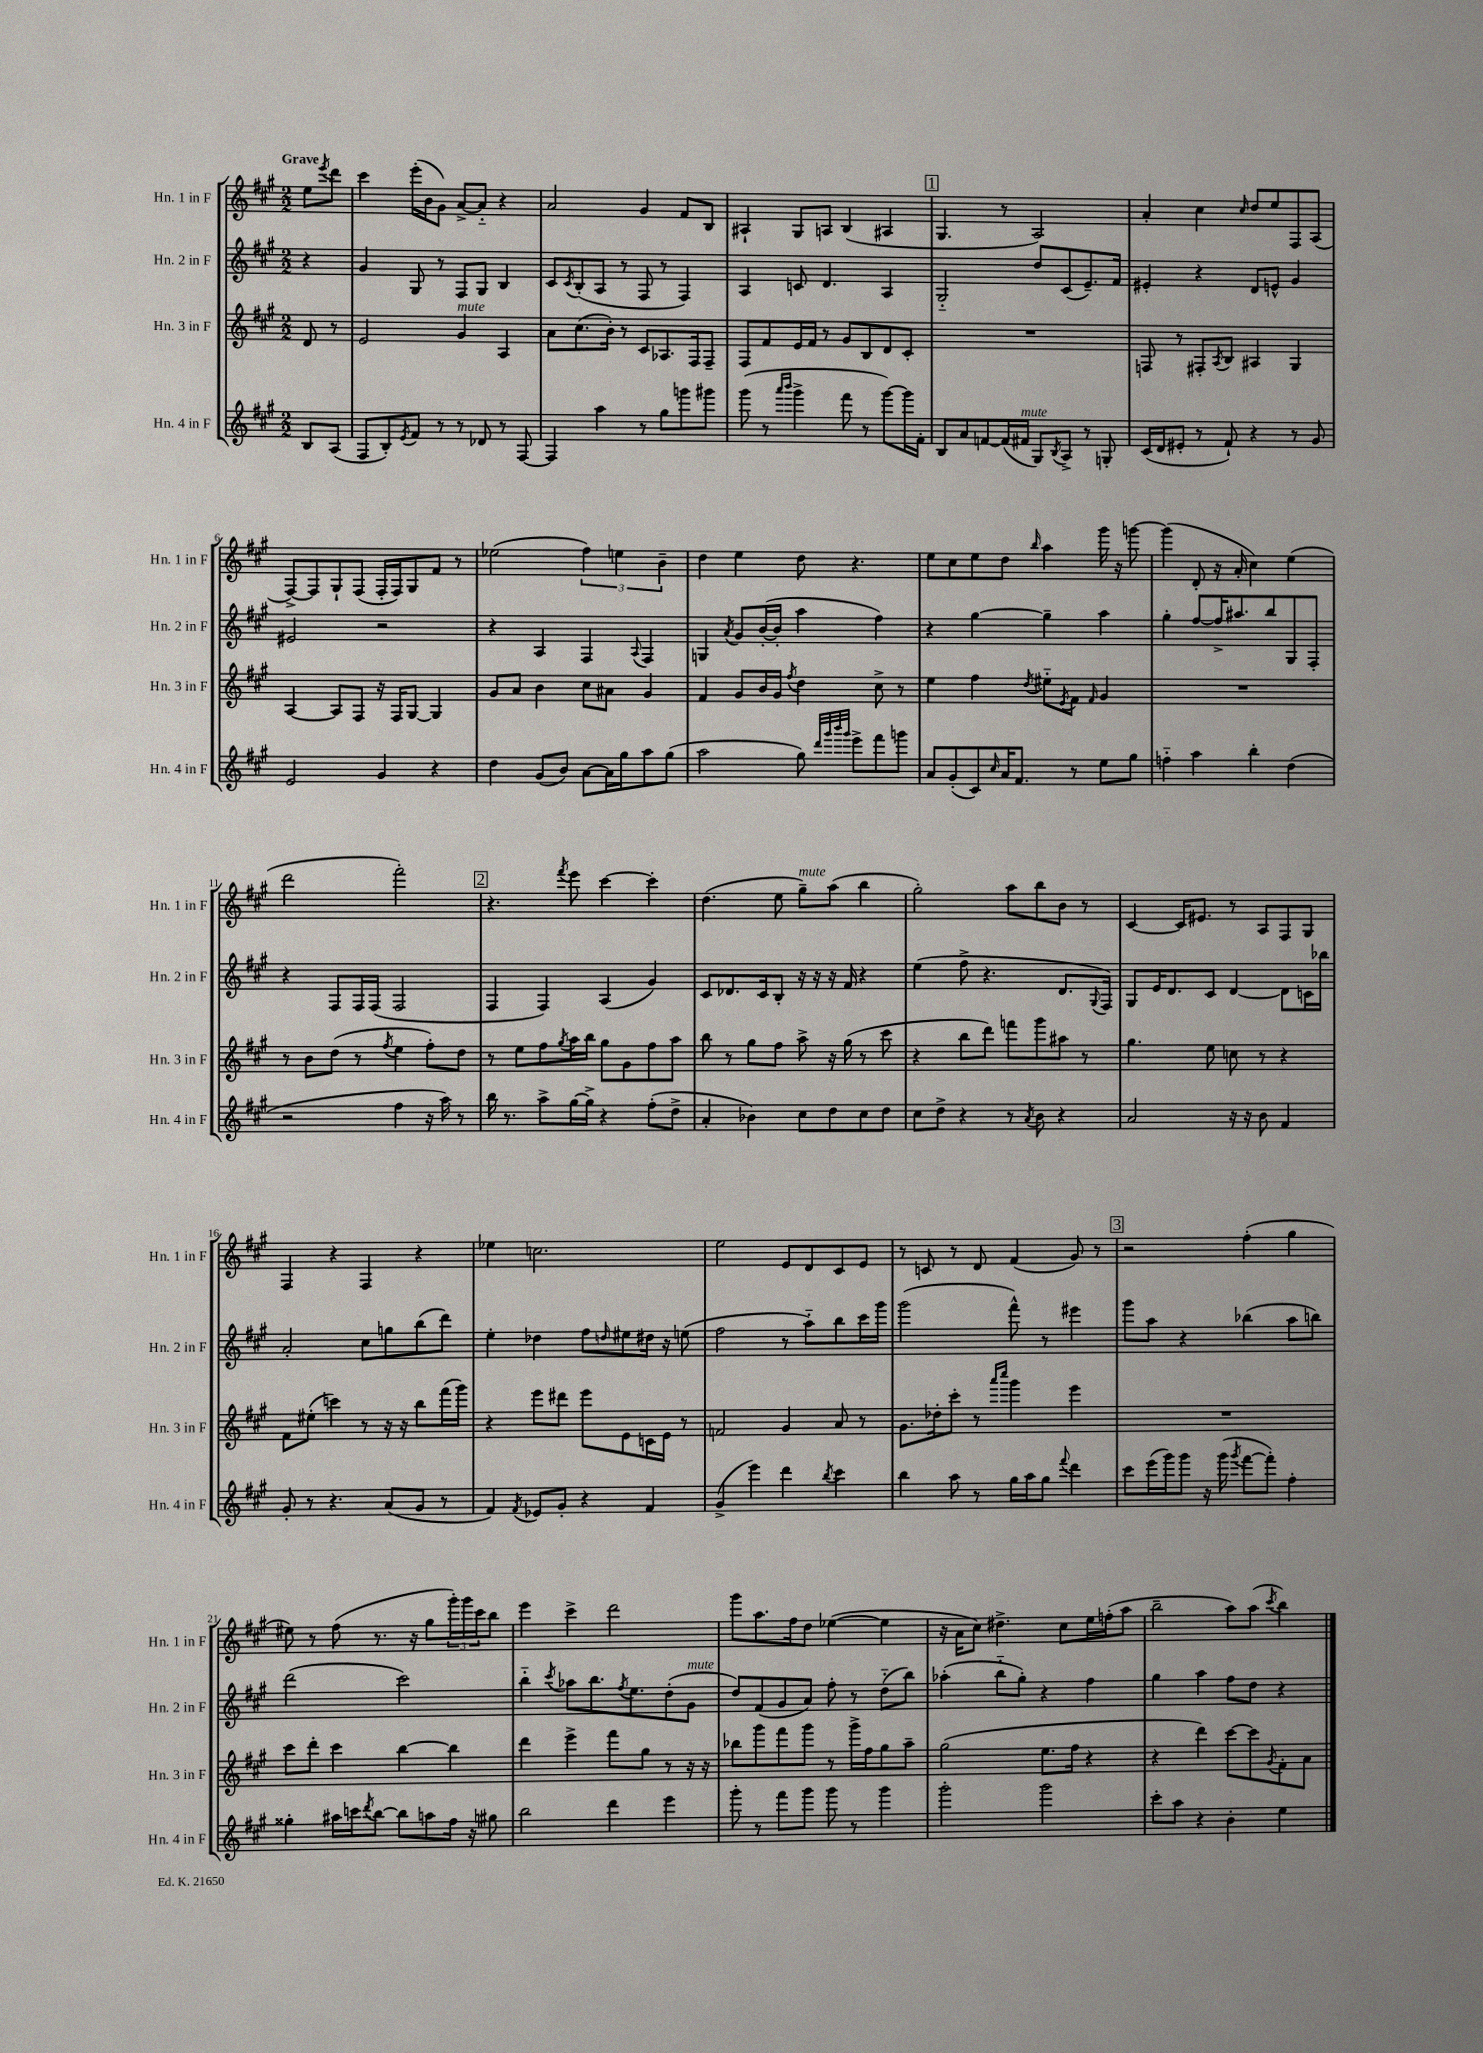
<<
\new StaffGroup <<
\new Staff = "s0" \with { instrumentName = "Hn. 1 in F" shortInstrumentName = "Hn. 1 in F" } {
    \clef treble \key a \major \numericTimeSignature \time 2/2 \partial 4 \tempo "Grave"
    e''8 \acciaccatura { e'''8 } d'''8 |
    cis'''4 e'''16-.( b'16 gis'8) a'8~-> a'8-_ r4 |
    a'2 gis'4 fis'8 b8 |
    ais4-! gis8 a8 b4( ais4 |
    \mark \markup { \box "1" } gis4. r8 a2) |
    a'4-. cis''4 \grace { cis''16 } d''8 e''8 fis8 a8( |
    fis8~->) fis8 gis8-! fis8( fis16-. fis16) gis8 fis'8 r8 |
    ees''2( \tuplet 3/2 { fis''4) e''4 b'4-- } |
    d''4 e''4 d''8 r4. |
    e''8 cis''8 e''8 d''8 \grace { b''16 } a''4 gis'''16 r16 g'''8~ |
    g'''4( d'8-. r16 a'16-. cis''4) e''4( |
    d'''2 fis'''2-.) |
    \mark \markup { \box "2" } r4. \acciaccatura { fis'''8 } e'''8 cis'''4~ cis'''4-. |
    d''4.( e''8 gis''8--^\markup { \italic "mute" }) a''8( b''4 |
    gis''2-.) a''8 b''8 b'8 r8 |
    cis'4~ cis'16 eis'8. r8 a8 fis8 gis8 |
    fis4 r4 fis4 r4 |
    ees''4 c''2. |
    e''2 e'8 d'8 cis'8 e'8 |
    r8 c'8 r8 d'8 fis'4( gis'8) r8 |
    \mark \markup { \box "3" } r2 fis''4-.( gis''4 |
    eis''8) r8 fis''8( r8. r16 gis''8 \tuplet 3/2 { gis'''16-.) gis'''16 cis'''16 } b''8 |
    e'''4 cis'''4-> d'''2 |
    gis'''8 a''8. fis''16 d''8 ees''4~( ees''4 |
    r16 a'16 cis''8) dis''4.-> cis''8 e''16 f''16-.( a''8 |
    b''2-- a''8) a''8( \acciaccatura { cis'''8 } b''4) \bar "|." |
}
\new Staff = "s1" \with { instrumentName = "Hn. 2 in F" shortInstrumentName = "Hn. 2 in F" } {
    \clef treble \key a \major \numericTimeSignature \time 2/2 \partial 4
    r4 |
    gis'4 gis8 r8 fis8 gis8 b4 |
    cis'8 \acciaccatura { cis'8 } b8-.( a8 r8 fis8 r8 fis4) |
    a4 c'8 d'4. a4 |
    \mark \markup { \box "1" } gis2-_ d''8 cis'8( e'8.--) fis'16 |
    eis'4-. r4 d'8 e'8-^ gis'4 |
    eis'2 r2 |
    r4 a4 fis4 \appoggiatura { a8 } fis4 |
    g4 \acciaccatura { a'8 } gis'8 b'16~-.( b'16-. a''4 fis''4) |
    r4 gis''4~ gis''4-- a''4 |
    gis''4-. fis''8~ fis''16-> ais''8. b''8 gis8 fis8-. |
    r4 fis8 fis16 fis16( fis2 |
    \mark \markup { \box "2" } fis4 fis4) a4( gis'4) |
    cis'8 des'8. cis'16 b8-. r16 r16 r16 fis'16 r4 |
    e''4( fis''8-> r4. d'8. \appoggiatura { gis8 } fis16) |
    gis8 e'16 d'8. cis'8 d'4~ d'8 c'16 bes''16 |
    a'2-. cis''8 g''8 b''8( d'''8) |
    e''4-. des''4 fis''8 \grace { d''16 } eis''8 dis''16 r16 e''8( |
    fis''2 r8 a''8-_) b''8 cis'''16 gis'''16 |
    gis'''2( fis'''8-^) r8 eis'''4 |
    \mark \markup { \box "3" } gis'''8 a''8 r4 bes''4( a''8 b''8) |
    d'''2( cis'''2) |
    b''4-_ \acciaccatura { cis'''8 } aes''8 b''8. \acciaccatura { fis''8 } e''8. d''8-.( gis'8^\markup { \italic "mute" } |
    d''8) fis'8( gis'8 a'8) fis''8-. r8 d''8-_( b''8) |
    aes''4-.( b''8-_ gis''8-.) r4 fis''4 |
    gis''4 a''4 fis''8 d''8 r4 \bar "|." |
}
\new Staff = "s2" \with { instrumentName = "Hn. 3 in F" shortInstrumentName = "Hn. 3 in F" } {
    \clef treble \key a \major \numericTimeSignature \time 2/2 \partial 4
    d'8 r8 |
    e'2 gis'4^\markup { \italic "mute" } a4 |
    a'8 cis''8.( b'16-.) r8 cis'8 aes8. fis16 fis8-- |
    fis8 fis'8 e'16 fis'16 r8 gis'8 b8 d'8 cis'8-. |
    \mark \markup { \box "1" } R1 |
    f8 r8 fis8-. \acciaccatura { a8 } b8 ais4 gis4 |
    a4~ a8 fis8 r16 fis16 gis8~ gis4 |
    gis'8 a'8 b'4 cis''8 ais'8 gis'4 |
    fis'4 gis'8 b'16 gis'16 \acciaccatura { fis''8 } d''4 cis''8-> r8 |
    e''4 fis''4 \acciaccatura { d''8 } eis''8-_ \acciaccatura { e'8 } fis'8 \grace { fis'16 } gis'4 |
    R1 |
    r8 b'8 d''8( r8 \acciaccatura { fis''8 } e''4 fis''8-.) d''8 |
    \mark \markup { \box "2" } r8 e''8 fis''8 \acciaccatura { gis''8 } a''16 b''16 gis''8 gis'8 fis''8 a''8 |
    b''8 r8 gis''8 fis''8 a''8-> r16 gis''16( r8 cis'''8 |
    r4 b''8 d'''8) f'''8 gis'''8 ais''8 r8 |
    gis''4. e''8 c''8 r8 r4 |
    fis'8 eis''8-.( c'''4) r8 r16 r16 b''8 fis'''16( gis'''16) |
    r4 e'''8 dis'''8 e'''8 e'8 c'16 e'16 r8 |
    f'2 gis'4 a'8 r8 |
    gis'8. des''16-. cis'''8-. r8 \grace { a'''16 cis''''16 } gis'''4 e'''4 |
    \mark \markup { \box "3" } R1 |
    cis'''8 d'''8-. cis'''4 b''4~ b''4 |
    d'''4 e'''4-> fis'''8 gis''8 r8 r16 r16 |
    bes''8 gis'''8 fis'''8 gis'''8 r8 gis'''16-> fis''16 gis''8 a''8-- |
    gis''2( e''8. fis''16 r4 |
    r4 d'''4) cis'''8~ cis'''8 \acciaccatura { gis'8 } fis'8-. a'8 \bar "|." |
}
\new Staff = "s3" \with { instrumentName = "Hn. 4 in F" shortInstrumentName = "Hn. 4 in F" } {
    \clef treble \key a \major \numericTimeSignature \time 2/2 \partial 4
    b8 a8( |
    fis8 b8-.) \acciaccatura { e'8 } fis'8 r8 r8 des'8 r8 fis8~ |
    fis4 a''4 r8 gis''8 g'''8 gis'''8 |
    gis'''8( r8 \grace { a'''16 b'''16 } gis'''4-> fis'''8 r8 gis'''8~) gis'''16 fis'16-. |
    \mark \markup { \box "1" } b8 a'8 f'8~ f'16( fis'16^\markup { \italic "mute" } gis8) \acciaccatura { b8 } a8-> r8 g8-. |
    cis'16( d'16 eis'8-. r8 fis'8-!) r4 r8 gis'8 |
    e'2 gis'4 r4 |
    d''4 gis'8( b'8) a'8~ a'16 gis''16 a''8 gis''8( |
    a''2 gis''8) \grace { d'''32 gis'''32 b'''32 gis'''32 } e'''8-> fis'''8 g'''8 |
    a'8 gis'8-.( cis'8) \grace { cis''16 } a'16 fis'8. r8 e''8 gis''8 |
    f''4-_ a''4 b''4-. d''4( |
    r2 fis''4 r16 a''16) r8 |
    \mark \markup { \box "2" } b''16 r8. a''8-> gis''16~ gis''16-> r4 fis''8-.( d''8-> |
    a'4-. bes'4) cis''8 d''8 cis''8 d''8 |
    cis''8 d''8-> r4 r8 \acciaccatura { a'8 } b'8 r4 |
    a'2 r16 r16 b'8 fis'4 |
    gis'8-. r8 r4. a'8( gis'8 r8 |
    fis'4) \acciaccatura { fis'8 } ees'8 gis'8-. r4 fis'4 |
    gis'4->( e'''4) d'''4 \acciaccatura { b''8 } cis'''4 |
    b''4 a''8 r8 gis''16 a''16 gis''8 \appoggiatura { fis'''8 } d'''4 |
    \mark \markup { \box "3" } cis'''8 e'''16( gis'''16) gis'''8 r16 gis'''16( \acciaccatura { gis'''8 } fis'''8~ fis'''8-.) fis''4-. |
    gisis''4-. ais''16 c'''16 \acciaccatura { d'''8 } b''8~ b''8 a''8 fis''16 r16 gis''8 |
    b''2 d'''4 e'''4 |
    gis'''8-. r8 fis'''8 gis'''8 gis'''8 r8 gis'''4 |
    gis'''2-. gis'''2 |
    cis'''8-. a''8 r4 b'4-. e''4 \bar "|." |
}
>>
>>
